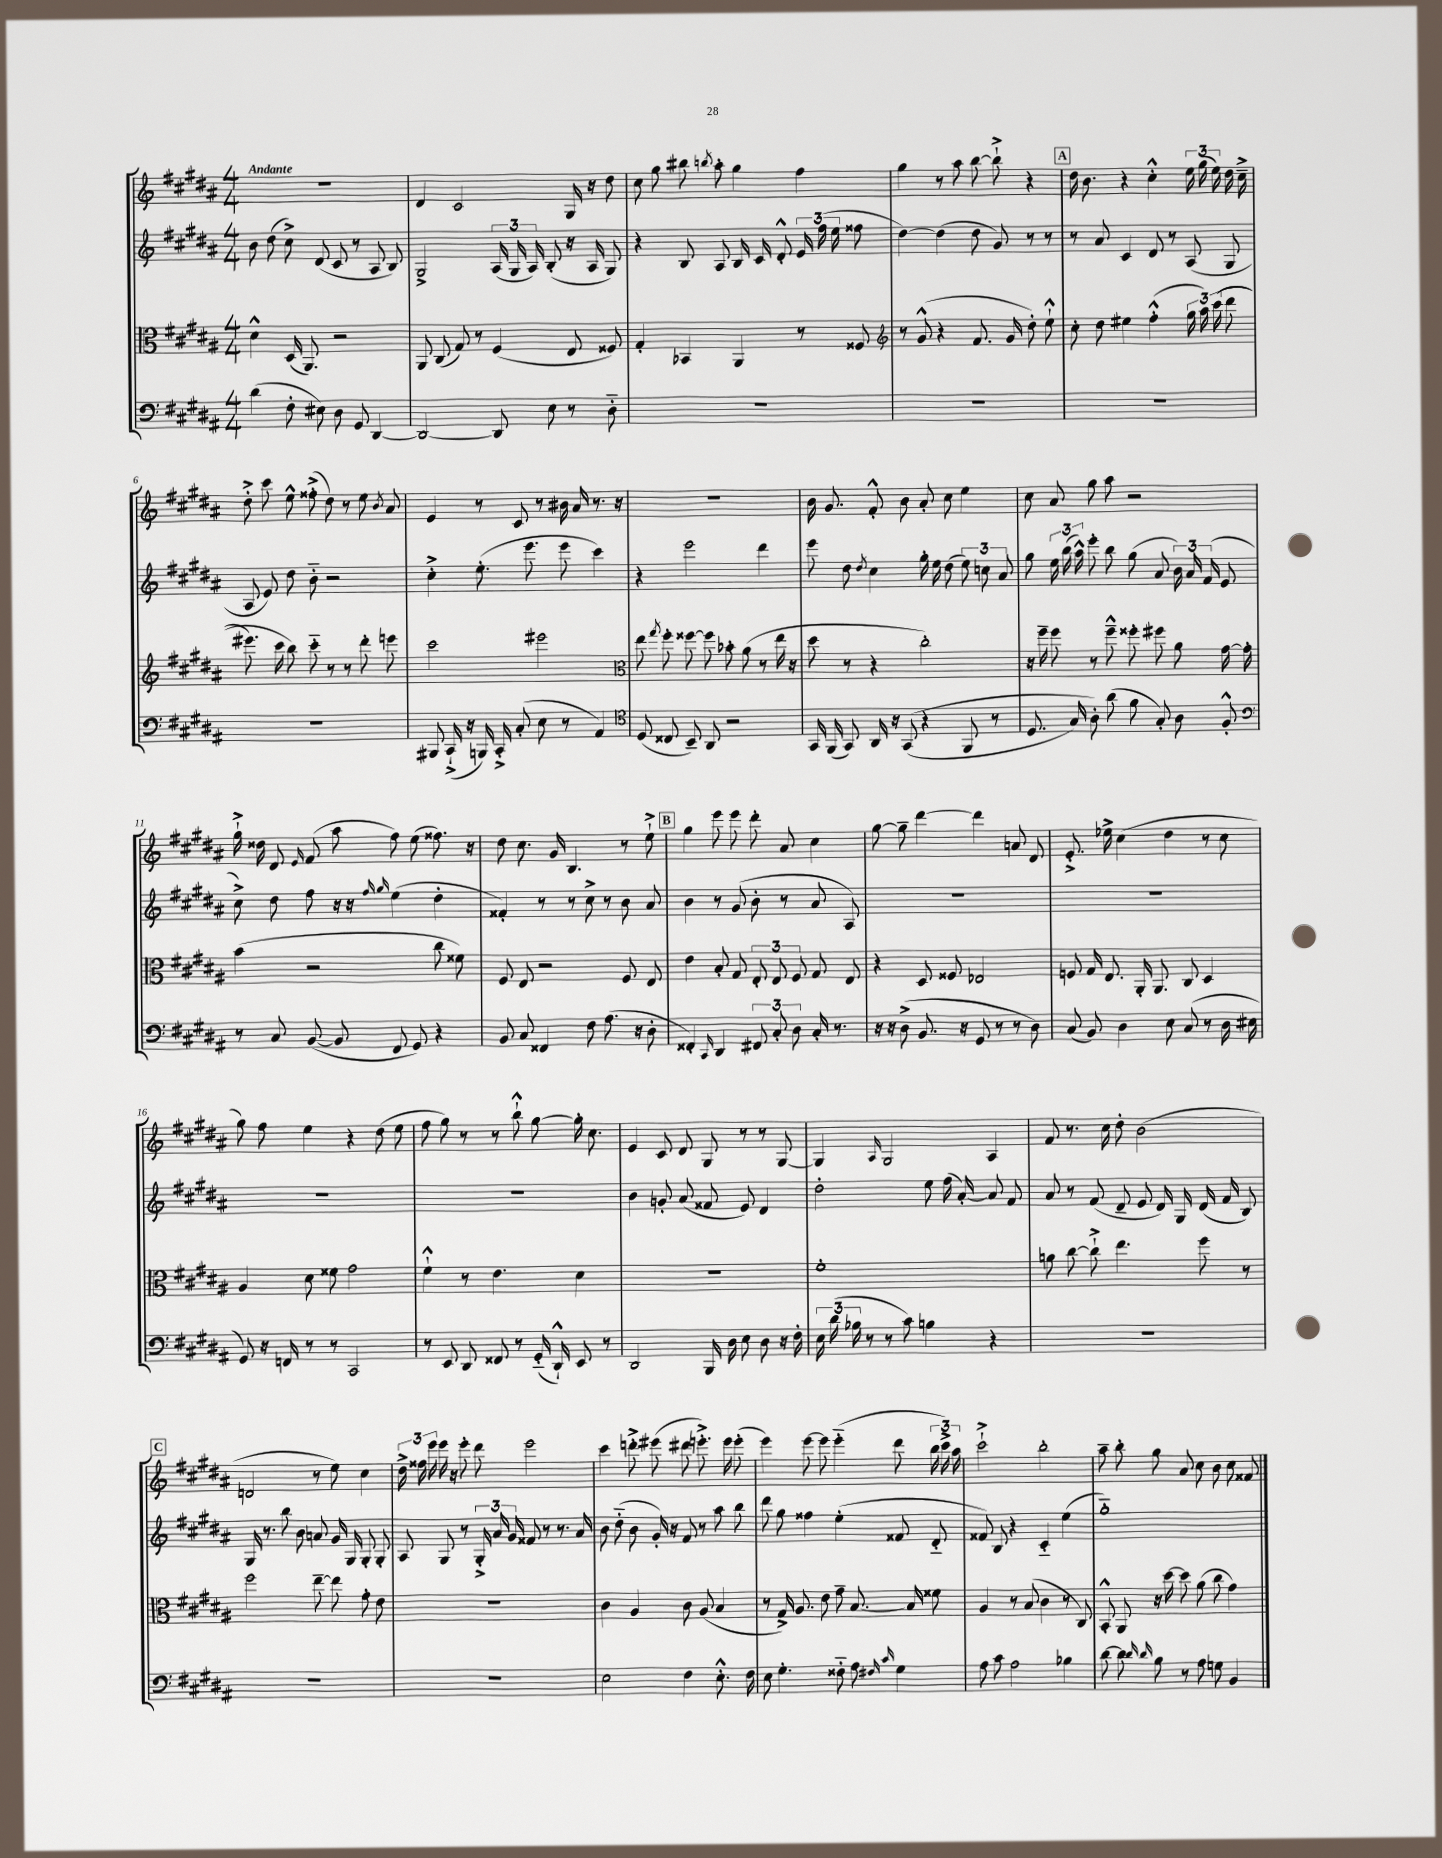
<<
\new StaffGroup <<
\new Staff = "s0" {
    \clef treble \key b \major \numericTimeSignature \time 4/4 \tempo "Andante"
    \autoBeamOff r1 |
    dis'4 cis'2 gis16 r16 dis''8 |
    cis''8 gis''8 bis''8 \acciaccatura { b''8 } ais''8-. gis''4 fis''4 |
    gis''4 r8 ais''8 b''8~ b''8-!-> r4 |
    \mark \markup { \box "A" } dis''16 b'8. r4 cis''4-.-^ \tuplet 3/2 { e''16 gis''16( e''16) } dis''16 cis''16---> |
    dis''8-.-> cis'''8 e''8-^ fisis''8-.->( dis''8) r8 e''8 \acciaccatura { b'8 } ais'8 |
    e'4 r8 cis'8 r8 bis'16 ais'16 r8. r16 |
    R1 |
    b'16 gis'8. fis'8-.-^ b'8 ais'8-. cis''8 e''4 |
    cis''8 ais'8 gis''8 ais''8 r2 |
    gis''16-!-> disis''16 dis'8 \grace { e'16 } fis'8( ais''8 fis''8) e''8( fisis''8.) r16 |
    dis''8 cis''8. gis'16 b4. r8 e''8-!-> |
    \mark \markup { \box "B" } gis''4 e'''8 e'''8 dis'''8-. ais'8 cis''4 |
    gis''8~ gis''8-- dis'''4~ dis'''4 a'8 dis'8 |
    e'8.-.-> ees''16-> cis''4( dis''4 r8 cis''8 |
    gis''8) fis''8 e''4 r4 dis''8( e''8 |
    fis''8 gis''8) r8 r8 b''8-!-^ gis''8~ gis''16-. cis''8. |
    e'4 cis'8 dis'8 gis8 r8 r8 gis8~ |
    gis4 \grace { ais16 } gis2 ais4 |
    fis'8 r8. cis''16 dis''8-. b'2( |
    \mark \markup { \box "C" } d'2 r8 e''8) cis''4 |
    \tuplet 3/2 { dis''16-> fisis''16 e'''16 } e'''16 r16 e'''8-. dis'''8 e'''2 |
    cis'''4 d'''8-.-> eis'''8( dis'''8 e'''8.-.->) e'''16 e'''8-.( |
    e'''4) e'''8~ e'''8 e'''4-_( dis'''8 \tuplet 3/2 { b''16 cis'''16->) ais''16 } |
    cis'''2-!-> b''2-. |
    ais''8-- b''8-. gis''8 ais'8 cis''8 b'8 cis''8 fisis'8 \bar "|." |
}
\new Staff = "s1" {
    \clef treble \key b \major \numericTimeSignature \time 4/4
    \autoBeamOff b'8 dis''8( cis''8->) dis'8( cis'8 r8 ais8 b8) |
    gis2-> \tuplet 3/2 { ais16( gis16 ais16) } b8-.( r16 ais16 gis8) |
    r4 b8 ais8 b16 cis'16 dis'8-.-^ \tuplet 3/2 { e'16 fis''16( e''16 } fisis''8 |
    dis''4~) dis''4( dis''8 gis'8) r8 r8 |
    \mark \markup { \box "A" } r8 ais'8 cis'4 dis'8 r8 ais8( gis8 |
    ais8 e'8) dis''8 b'8-_ r2 |
    cis''4-.-> e''8.-.( e'''8. e'''8 cis'''4) |
    r4 e'''2 dis'''4 |
    e'''8 dis''8 \acciaccatura { dis''8 } cis''4 gis''16-. e''16 dis''8( \tuplet 3/2 { e''8) c''8 ais'8 } |
    gis''8 \tuplet 3/2 { e''16 b''16( ais''16-^) } e'''8-. b''8 gis''8( ais'8 \tuplet 3/2 { b'16) ais'16 fis'16( } e'8 |
    cis''8->) dis''8 fis''8 r16 r16 \grace { fis''16 gis''16 } e''4( dis''4-. |
    fisis'4-.) r8 r8 cis''8-> r8 b'8 ais'8 |
    \mark \markup { \box "B" } b'4 r8 gis'8( b'8-. r8 ais'8 ais8) |
    R1 |
    R1 |
    R1 |
    R1 |
    b'4 g'8-. ais'8( fisis'8 e'8) dis'4 |
    dis''2-. e''8 fis''16( ais'16~-.) ais'8 fis'8 |
    ais'8 r8 fis'8( dis'8-- e'8 dis'16) gis16 dis'16( fis'16 b8) |
    \mark \markup { \box "C" } gis16 r8. b''8 b'8 a'8 gis'16 gis16 gis8-. gis8-. |
    ais8 gis8 r8 \tuplet 3/2 { gis16-.-> ais'16 gis'16 } fisis'8 r8 r8. ais'16 |
    b'8 dis''8-_( b'8 gis'16-.) r16 fis'8 r8 ais''8 b''8 |
    dis'''8 gis''8 fisis''4 e''4-.( fisis'8 dis'8-_ |
    fisis'8) b8 r4 cis'4-_ e''4( |
    gis''1-_) \bar "|." |
}
\new Staff = "s2" {
    \clef alto \key b \major \numericTimeSignature \time 4/4
    \autoBeamOff dis'4-^ dis16( ais,8.) r2 |
    ais,8 cis8( gis8) r8 fis4( e8 fisis8) |
    gis4-. bes,4 ais,4 r8 fisis8 |
    \clef treble r8 gis'8-^( r4 fis'8. gis'16 dis''8-.) e''8-!-^ |
    \mark \markup { \box "A" } cis''8-. dis''8 eis''4 fis''4-.-^( \tuplet 3/2 { gis''16 ais''16) cis'''16(\( } dis'''8 |
    eis'''8.) cis'''16 b''8\) cis'''8-_ r8 r8 dis'''8-. e'''8 |
    cis'''2 eis'''2 |
    \clef alto e''8 \acciaccatura { gis''8 } fis''8-. fisis''8~ fisis''8 bes'8-. ais'8( r8 e''16 r16 |
    dis''8 r8 r4 cis''2-.) |
    r16 fis''16-- fis''8 r8 fis''8---^ fisis''8-. fis''8 ais'8 gis'16~ gis'16-. |
    b'4( r2 cis''8 fisis'8) |
    fis8 e8 r2 fis8 e8 |
    \mark \markup { \box "B" } e'4 b8-. gis8 \tuplet 3/2 { e8-. e8 fis8 } gis8 e8 |
    r4 dis8 fisis8 ees2 |
    f8 gis16 e8. ais,16-. ais,8. cis8 dis4 |
    ais4 dis'8 fisis'8 gis'2 |
    fis'4-!-^ r8 e'4. dis'4 |
    R1 |
    fis'1-. |
    a'8 cis''8~ cis''8-!-> e''4. fis''8 r8 |
    \mark \markup { \box "C" } fis''2 e''8~-- e''8 gis'8-. e'8 |
    R1 |
    cis'4 ais4 cis'8 ais8( b4 |
    r8 gis16->) ais8. e'8 gis'8-- b8.~ b16 fisis'8 |
    ais4 r8 b8( cis'4 r8 cis8) |
    b,8-.-^ ais,8 r16 dis''16~ dis''8 ais'8( cis''8 gis'4) \bar "|." |
}
\new Staff = "s3" {
    \clef bass \key b \major \numericTimeSignature \time 4/4
    \autoBeamOff dis'4( fis8-. eis8) dis8 gis,8 dis,4~ |
    dis,2~ dis,8 e8 r8 dis8-_ |
    R1 |
    R1 |
    \mark \markup { \box "A" } R1 |
    R1 |
    bis,,8 cis,16-!->( r16 b,,16) cis,16-.-> cis8-.( e8 r8 ais,4) |
    \clef tenor dis8( cisis8 b,8--) ais,8 r2 |
    gis,16 fis,16( gis,8) ais,16 r16 gis,8(\( r4 fis,8 r8 |
    dis8. gis16) ais8-.\) ais'8( fis'8 gis8-.) ais8 fis8-.-^ |
    \clef bass r8 cis8 b,8~( b,8 fis,8 gis,8) r4 |
    b,8 cis8 fisis,4 fis8 ais8.( r16 dis8-. |
    \mark \markup { \box "B" } fisis,4-.) \grace { cis,16 } dis,4 \tuplet 3/2 { fis,8 cis8-. dis8 } cis16-. r8. |
    r16 r16 dis8->( b,8. r16 gis,8 r8 r8 dis8) |
    cis8( b,8) dis4 e8 cis8( r8 dis16 eis16 |
    gis,8) r16 f,16 r8 r8 cis,2 |
    r8 e,8 dis,8 fisis,8 r8 gis,16-_( dis,16-!-^) e,8 r8 |
    dis,2 b,,16 dis16 e8 dis8 r16 fis16-. |
    \tuplet 3/2 { e16 dis'16( bes16 } r8 r8 cis'8) b4 r4 |
    R1 |
    \mark \markup { \box "C" } R1 |
    R1 |
    e2 fis4 e8.-.-^ fis16 |
    e8 gis4.-. fisis8-_ ais8 \grace { fis16 cis'16 } gis4 |
    ais8 cis'8 ais2 bes4 |
    dis'8~ dis'8 \grace { dis'16 dis'16 } b8 r8 ais8 g8 b,4 \bar "|." |
}
>>
>>
